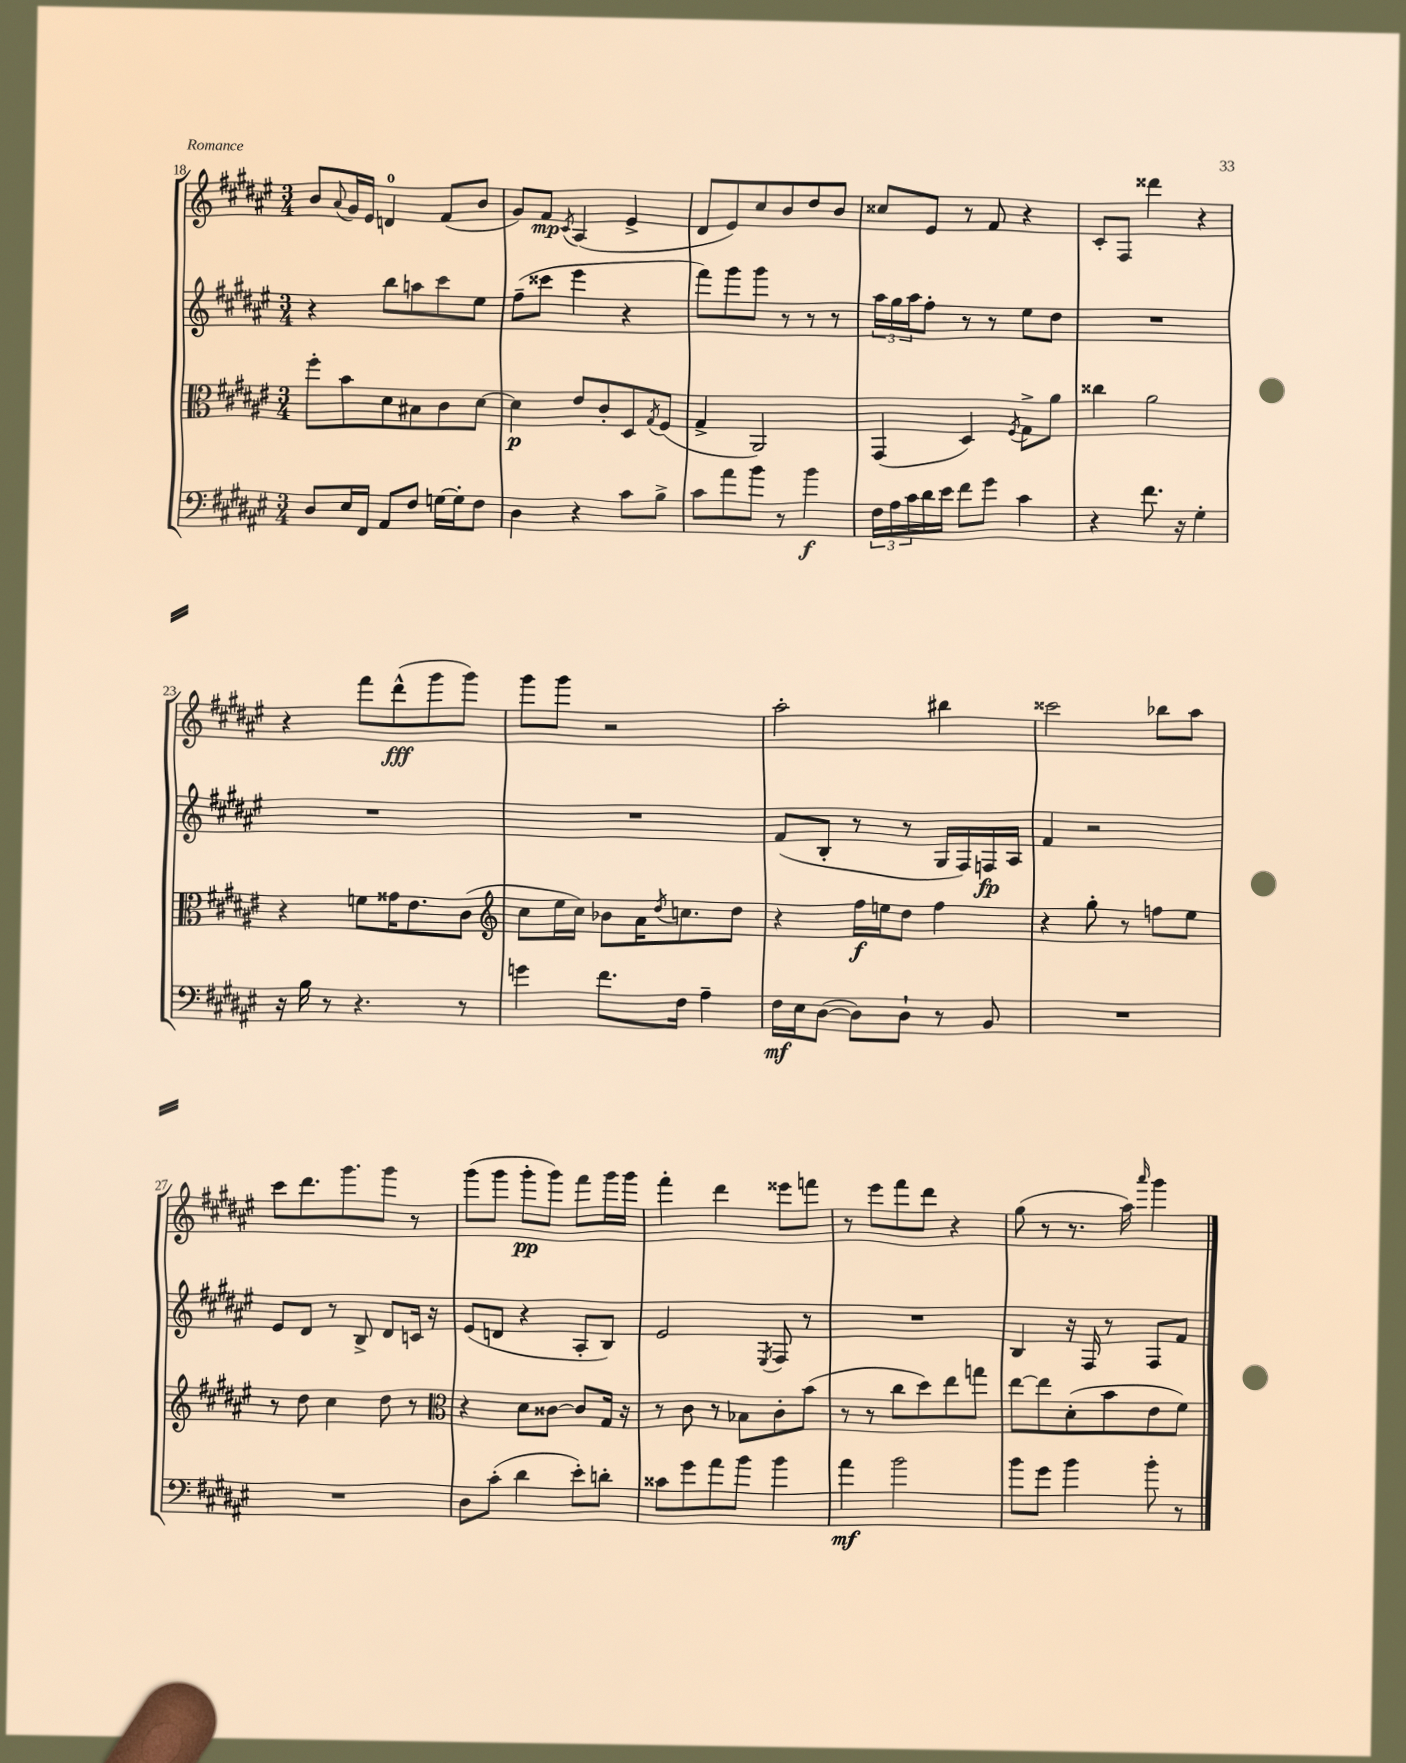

**kern	**kern	**kern	**kern
*staff4	*staff3	*staff2	*staff1
*clefF4	*clefC3	*clefG2	*clefG2
*k[f#c#g#d#a#e#]	*k[f#c#g#d#a#e#]	*k[f#c#g#d#a#e#]	*k[f#c#g#d#a#e#]
*M3/4	*M3/4	*M3/4	*M3/4
8D#	8ff#'	4r	8b
.	.	.	8qqa#
16E#	8b	.	16g#
16FF#	.	.	16e#
8AA#	8d#	8bb	4d
8F#	8B#	8aa	.
[16G	8c#	8ccc#	(8f#
16G']	.	.	.
8F#	[8d#	8ee#	8b
=	=	=	=
4D#	4d#]	(8ff#~	8g#)
.	.	8ccc##	8f#
.	.	.	8qc#
4r	8e#	4eee#	(4A#
.	8c#'	.	.
8c#	8D#	4r	4e#^
.	8qG#	.	.
8B^	(8F#	.	.
=	=	=	=
8c#	4G#^	8fff#)	8d#
8a#	.	8ggg#	8e#)
8b	2AA#)	8ggg#	8cc#
8r	.	8r	8b
4b	.	8r	8dd#
.	.	8r	8b
=	=	=	=
24F#	(4GG#	24aa#	8cc##
24A#	.	24gg#	.
24c#	.	24aa#	.
16d#	.	8ff#'	8e#
16e#	.	.	.
8f#	4D#)	8r	8r
8g#	.	8r	8f#
.	8qF#	.	.
4c#	8G#^	8ee#	4r
.	8a#	8dd#	.
=	=	=	=
4r	4cc##	2.r	8c#'
.	.	.	8F#
8.f#	2a#	.	4ddd##
16r	.	.	.
4G#'	.	.	4r
=	=	=	=
16r	4r	2.r	4r
16B	.	.	.
8r	.	.	.
4.r	8f	.	8fff#
.	16g##	.	(8ddd#^^
.	8.e#	.	.
.	.	.	8ggg#
8r	(8c#	.	8ggg#)
=	=	=	=
*	*clefG2	*	*
4g	8cc#	2.r	8ggg#
.	16ee#	.	8ggg#
.	16cc#)	.	.
8.f#	8b-	.	2r
.	16a#	.	.
.	8qdd#	.	.
16F#	8.cc	.	.
4A#~	.	.	.
.	8dd#	.	.
=	=	=	=
16F#	4r	(8f#	2aa#'
16E#	.	.	.
([8D#	.	8B'	.
8D#])	16ff#	8r	.
.	16ee	.	.
8D#`	8dd#	8r	.
8r	4ff#	16G#	4bb#
.	.	16F#)	.
8BB	.	16F	.
.	.	16A#	.
=	=	=	=
2.r	4r	4f#	2ccc##
.	8gg#'	2r	.
.	8r	.	.
.	8ff	.	8bb-
.	8ee#	.	8aa#
=	=	=	=
2.r	8r	8e#	8ccc#
.	8dd#	8d#	8.ddd#
.	4cc#	8r	.
.	.	.	8.ggg#
.	.	8B^	.
.	8dd#	8d#	8ggg#
.	8r	16c	8r
.	.	16r	.
=	=	=	=
*	*clefC3	*	*
8D#	4r	(8e#	(8ggg#
(8c#'	.	8d	8ggg#
4d#	8d#	4r	8ggg#'
.	[8c##	.	8ggg#)
8e#')	8c##]	8A#'	8fff#
8d'	16G#	8B)	16ggg#
.	16r	.	16ggg#
=	=	=	=
8c##	8r	2e#	4fff#'
8g#	8c#	.	.
8a#	8r	.	4ddd#
8b	8B-	.	.
.	.	8qE#	.
4b	8c#'	8F#	8eee##
.	(8b	8r	8fff
=	=	=	=
4a#	8r	2.r	8r
.	8r	.	8eee#
2b	8cc#	.	8fff#
.	8dd#)	.	8ddd#
.	8ee#	.	4r
.	8gg	.	.
=	=	=	=
8b	[8ee#	4B	(8gg#
8g#	8ee#]	.	8r
4b	(8d#'	16r	8.r
.	.	16F#	.
.	8b	8r	.
.	.	.	16aa#)
.	.	.	16qqaaa#
8b'	8e#	8F#	4ggg#
8r	8f#)	8f#	.
==	==	==	==
*-	*-	*-	*-
